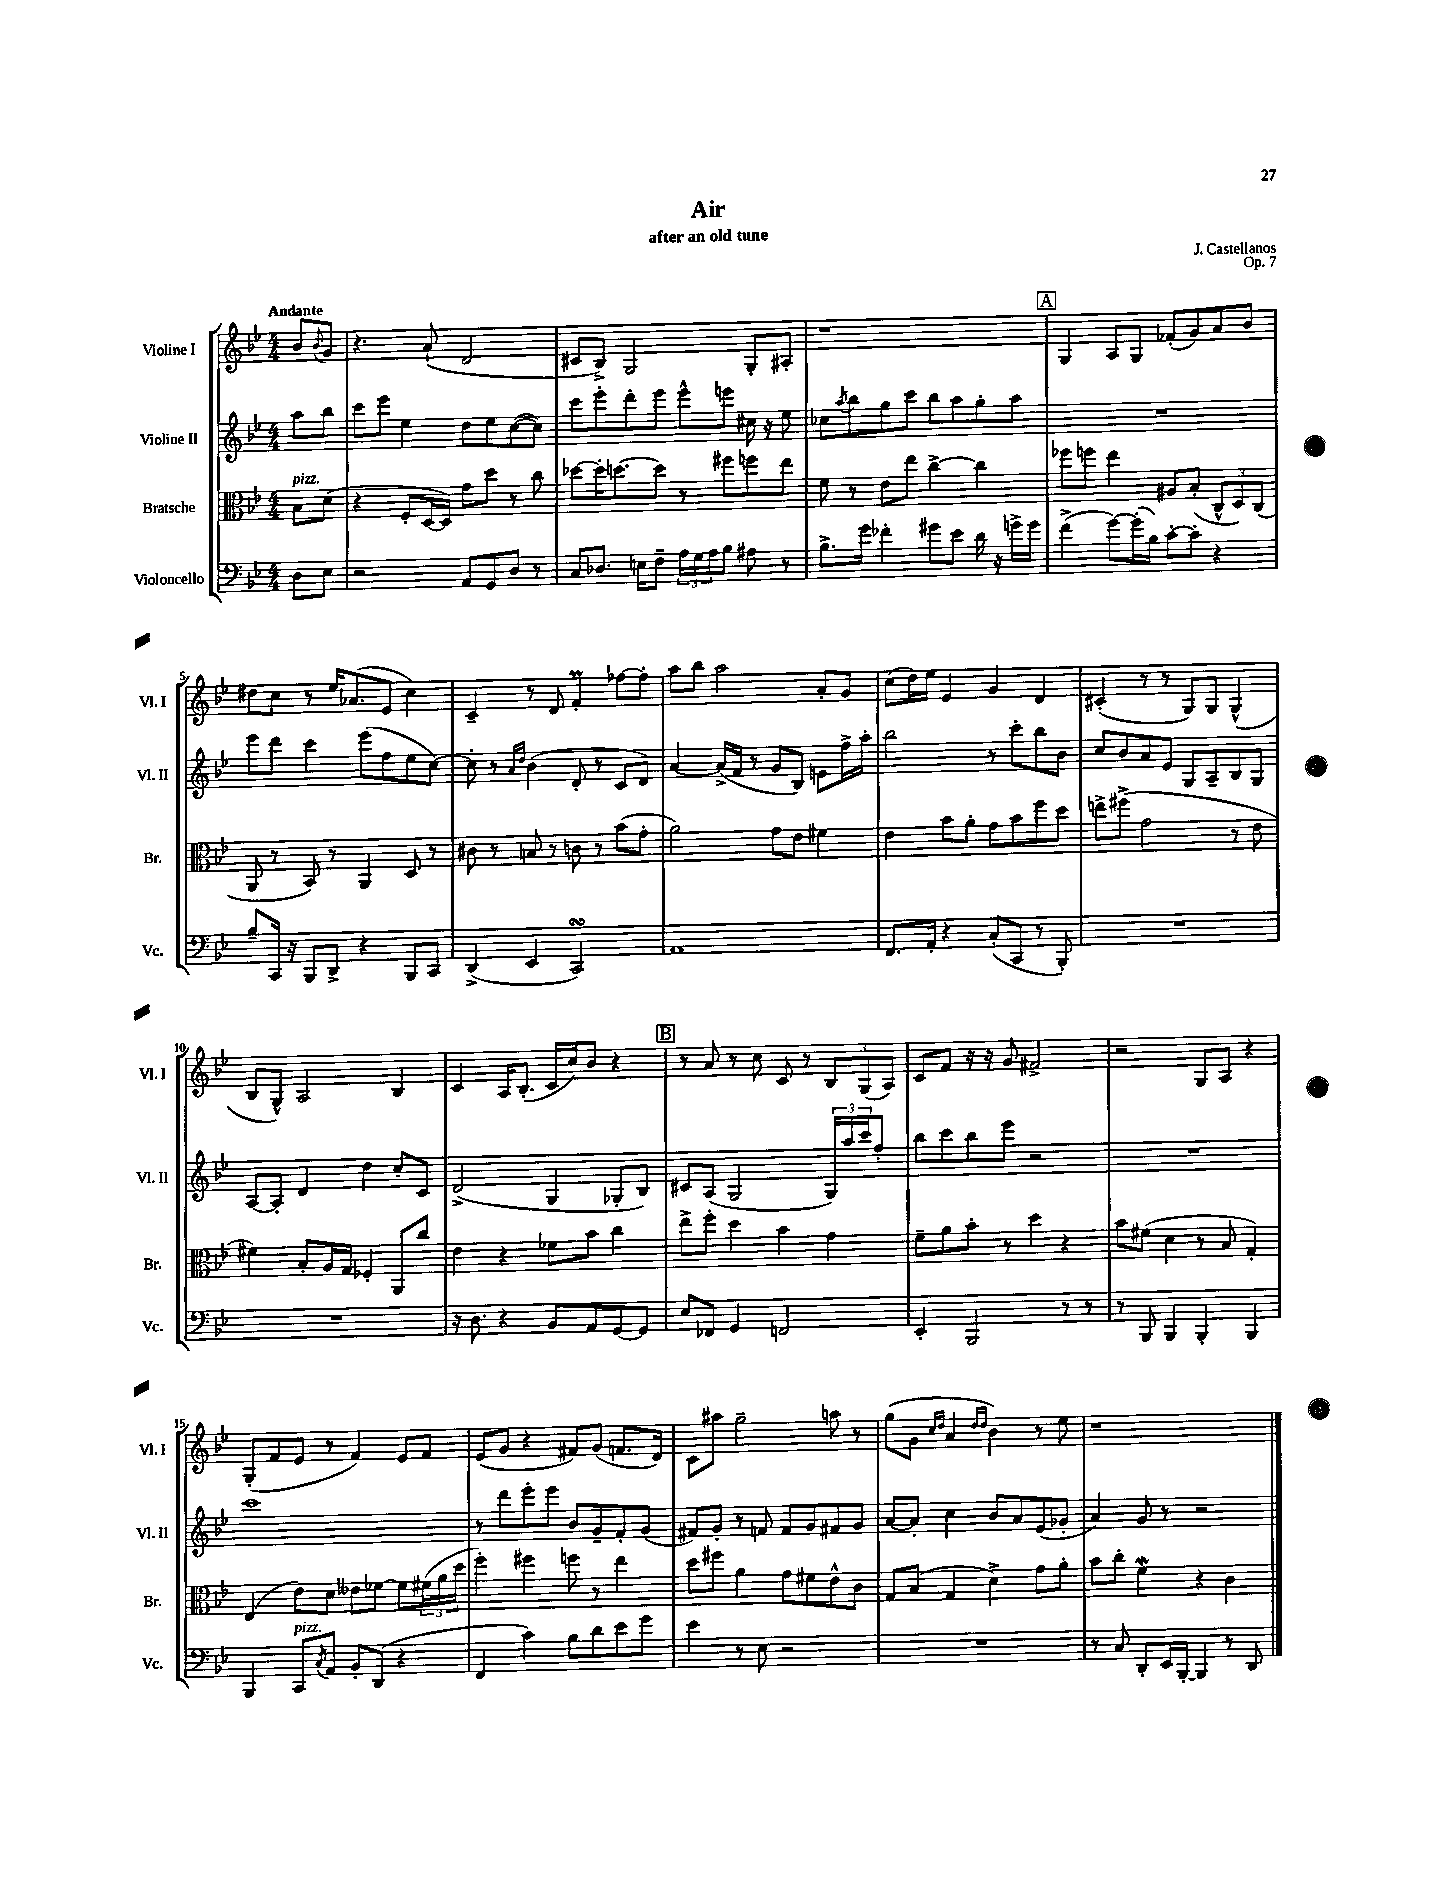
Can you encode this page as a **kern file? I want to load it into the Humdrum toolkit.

**kern	**kern	**kern	**kern
*part4	*part3	*part2	*part1
*staff4	*staff3	*staff2	*staff1
*I"Violoncello	*I"Bratsche	*I"Violine II	*I"Violine I
*I'Vc.	*I'Br.	*I'Vl. II	*I'Vl. I
*clefF4	*clefC3	*clefG2	*clefG2
*k[b-e-]	*k[b-e-]	*k[b-e-]	*k[b-e-]
*M4/4	*M4/4	*M4/4	*M4/4
=	=	=	=
!	!	!	!LO:TX:a:B:t=Andante
!	!LO:TX:a:i:t=pizz.	!	!
8D\L	8B-\L	8aa\L	8b-/L
.	.	.	8qqb-/
8E-\J	(8d\J	8bb-\J	8g/J
=1	=1	=1	=1
2r	4r	8ccc\L	4.r
.	.	8eee-\J	.
.	8F'/L	4ee-\	.
.	[16D/L	.	(8a`/
.	16D/JJ])	.	.
8AA/L	8g\L	8dd\L	2d/
8GG/	8dd\J	8ee-\	.
8D/J	8r	([8cc\	.
8r	8cc\	8cc\J])	.
=2	=2	=2	=2
8C/L	[8dd-X\L	8ccc\L	8c#X/L
8.D-X/J	16dd-'\K]	8eee-'\	8B-^/J)
.	[8.ddn\	.	.
.	.	8ddd'\	2G/
16En\KL	.	.	.
8F~\J	8dd\J]	8eee-\J	.
24A\LL	8r	8eee-^^\L	.
24G\	.	.	.
24A\J	.	.	.
8B-\J	8ff#X\L	8eeen\J	.
8A#X\	8ffn\	16cc#X\	8G'/L
.	.	16r	.
8r	8ee-\J	8ee-\	8A#X'/J
=3	=3	=3	=3
8.B-^\L	8f\	8cc-X\L	1r
.	.	8qaa/	.
.	8r	8bb-\	.
16g\Jk	.	.	.
4f-X'\	8e-\L	8gg\	.
.	8ee-\J	8ccc\J	.
8g#X\L	[4cc^\	8bb-\L	.
8e-\J	.	8aa\	.
16d\	4cc\]	8gg'\	.
16r	.	.	.
16gn^\LL	.	8aa\J	.
16g\JJ	.	.	.
!!LO:REH:place=s1:t=A
=4	=4	=4	=4
(4f^\	8ff-X\L	1r	4G/
.	8ffn\J	.	.
[8g\L)	4ee-\	.	8A/L
(16g'\L]	.	.	8G/J
16B-\JJ)	.	.	.
[8c'\L	8A#X/L	.	(8f-X'/L
8c'\J]	(8B-'/J	.	8g/)
4r	12C^^/L	.	8a/
.	12D/)	.	.
.	.	.	8b-/J
.	(12C/J	.	.
!!LO:LB:g=z
=5	=5	=5	=5
8B-~/L	8AA/	8eee-\L	8dd#X\L
16CC/Jk	8r	8ddd\J	8cc\J
16r	.	.	.
8BBB-/L	8BB-/)	4ccc\	8r
8DD^/J	8r	.	16ee-/KL
.	.	.	(8.a-X/
4r	4AA/	(8eee-\L	.
.	.	8ff\	8e-/J
8BBB-/L	8D/	8ee-\	4cc\)
8CC/J	8r	[8cc\J)	.
=6	=6	=6	=6
(4DD^/	8c#X\	8cc'\]	4c~/
.	8r	8r	.
.	.	16qqa/LL	.
.	.	16qqdd/JJ	.
4EE-/	8Bn/	(4b-\	8r
.	8r	.	8d/
2CCsSSS/)	8cn\	8d'/	4fM'/
.	8r	8r	.
.	(8b-\L	8c/L	[8ff-X\L
.	8g'\J	8d/J)	8ff-'\J]
=7	=7	=7	=7
1AA	2a\)	[4a/	8aa\L
.	.	.	8bb-\J
.	.	(16a^/LL]	2aa\
.	.	16f/JJ	.
.	.	8r	.
.	8g\L	8g/L	.
.	8e-\J	8B-/J)	.
.	4f#X\	8en\L	8a'/L
.	.	16ff^\L	8g/J
.	.	16aa'\JJ	.
=8	=8	=8	=8
8.FF/L	4e-\	2bb-\	(8cc\L
.	.	.	16dd\L)
16AA'/Jk	.	.	16ee-\JJ
4r	8b-\L	.	4e-/
.	8a'\J	.	.
(8C'/L	8g\L	8r	4g/
8CC/J	8b-\	8ccc'\L	.
8r	8ff\	8bb-\	4d/
8BBB-'/)	8dd\J	8b-\J	.
=9	=9	=9	=9
1r	8een^\L	8cc/L	(4c#X'/
.	(8ff#X^\J	8b-/	.
.	2g\	8a/	8r
.	.	8e-/J	8r
.	.	8G/L	8G/L)
.	.	8A~/	8G/J
.	8r	8B-/	(4G^^/
.	8e-\	8G/J	.
!!LO:LB:g=z
=10	=10	=10	=10
1r	4f#X\)	[8A/L	8B-/L
.	.	8A'/J]	8G^^/J)
.	8B-'/L	4d/	2A/
.	16A/L	.	.
.	16G/JJ	.	.
.	4F-X'/	4dd\	.
.	8AA/L	8cc'/L	4B-/
.	8cc/J	8c/J	.
=11	=11	=11	=11
16r	4e-\	(2d^/	4c/
8.D\	.	.	.
4r	4r	.	16A/KL
.	.	.	(8.B-'/J
8BB-/L	8f-X\L	4G/	16c/LL
.	.	.	16cc/J)
8AA/	8b-\J	.	8b-/J
[8GG/	4cc\	8G-X'/L	4r
8GG/J]	.	8B-/J)	.
!!LO:REH:place=s1:t=B
=12	=12	=12	=12
8E-/L	8ee-^\L	8c#X/L	8r
8FF-X/J	8ff'\J	(8A/J	8a/
4GG/	4dd\	2G/	8r
.	.	.	8cc\
2FFn/	4b-\	.	8c/
.	.	.	8r
.	4g\	24G/LL)	12B-/L
.	.	24aa/	.
.	.	24ccc/J	(12G/
.	.	8ff'/J	.
.	.	.	12A/J)
=13	=13	=13	=13
4EE-'/	8f~\L	8bb-\L	8c/L
.	8a\	8ccc\	8f/J
2BBB-/	8b-'\J	8bb-\	16r
.	.	.	16r
.	8r	8eee-\J	8g/
.	4dd\	2r	2f#X^/
8r	4r	.	.
8r	.	.	.
=14	=14	=14	=14
8r	8b-\L	1r	2r
8BBB-/	(8f#X\J	.	.
4BBB-/	4d\	.	.
4BBB-'/	8r	.	8G/L
.	8B-/	.	8A/J
4BBB-/	4G'/)	.	4r
!!LO:LB:g=z
=15	=15	=15	=15
4BBB-/	(4E-/	1ccc	(8G'/L
.	.	.	8f/
!LO:TX:a:i:t=pizz.	!	!	!
8CC/L	8e-\L)	.	8e-/J
8qC/	.	.	.
8AA/J	8d\J	.	8r
8BB-'/L	8e--X\L	.	4f/)
(8DD/J	[8f-X\J	.	.
4r	8f-\L]	.	8e-/L
.	(24f#X\L	.	8f/J
.	24a\	.	.
.	24dd\JJ	.	.
=16	=16	=16	=16
4FF/	4ff'\)	8r	(8e-/L
.	.	8ddd\L	8g/J
4c\)	4ff#X\	8eee-'\	4r
.	.	8eee-\J	.
8B-\L	8ffn\	8b-/L	8f#X/L)
8d\	8r	8g~/	(8g/J
8e-\	4ee-\	8f'/	8.fn/L
8g\J	.	(8g/J	.
.	.	.	16d/Jk)
=17	=17	=17	=17
4e-\	8dd\L	8f#X/L)	8c\L
.	8ff#X\J	8g'/J	8aa#X\J
8r	4a\	8r	2gg~\
8E-\	.	8fn/	.
2r	8g\L	8f/L	.
.	8f#X\	8g/	.
.	8e-^^\	8f#X/	8aan\
.	8c\J	8g/J	8r
=18	=18	=18	=18
1r	8G/L	[8a/L	(8gg\L
.	(8B-/J	8a'/J]	8g\J
.	.	.	16qqcc/LL
.	.	.	16qqdd/JJ
.	4G/	4cc\	4a/
.	.	.	16qqdd/LL
.	.	.	16qqdd/JJ
.	4d^\)	8b-/L	4b-\)
.	.	8a/	.
.	8g\L	(8e-/	8r
.	8a'\J	8g-X'/J	8ee-\
=19	=19	=19	=19
8r	8b-\L	4a/)	1r
8C/	8cc'\J	.	.
8DD'/L	4fW\	8g/	.
16EE-/L	.	8r	.
[16BBB-'/JJ	.	.	.
4BBB-/]	4r	2r	.
8r	4c\	.	.
8DD/	.	.	.
==	==	==	==
*-	*-	*-	*-
